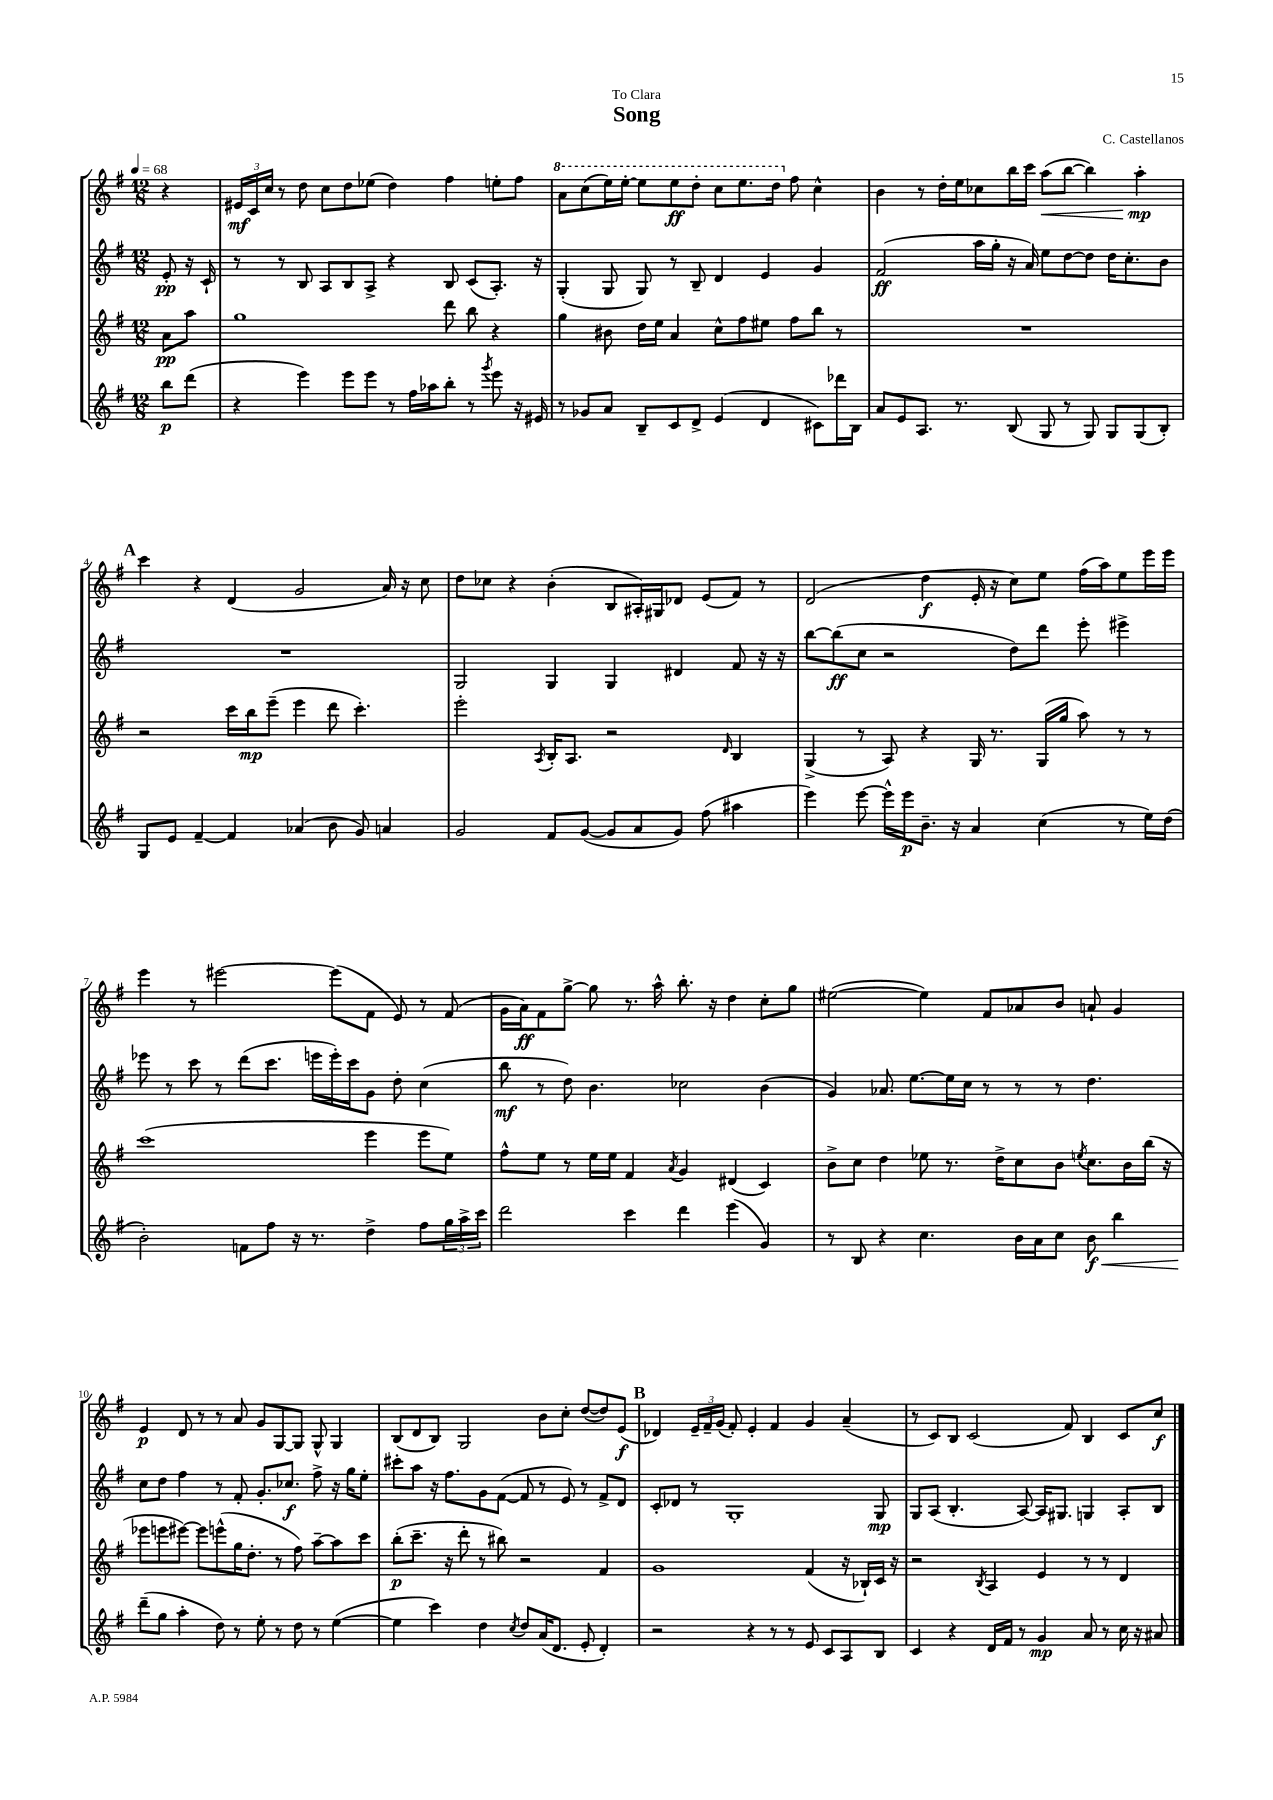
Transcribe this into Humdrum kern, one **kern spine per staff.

**kern	**kern	**kern	**kern
*staff4	*staff3	*staff2	*staff1
*clefG2	*clefG2	*clefG2	*clefG2
*k[f#]	*k[f#]	*k[f#]	*k[f#]
*M12/8	*M12/8	*M12/8	*M12/8
*MM68	*MM68	*MM68	*MM68
8bb\L	8a\L	8e'/	4r
(8ddd\J	8aa\J	16r	.
.	.	16c`/	.
=	=	=	=
4r	1gg	8r	24e#/LL
.	.	.	24c/
.	.	.	24cc/JJ
.	.	8r	8r
4eee\)	.	8B/	8dd\
.	.	8A/L	8cc\L
8eee\L	.	8B/	8dd\
8eee\J	.	8A^/J	(8ee-\J
8r	.	4r	4dd\)
16ff#\LL	.	.	.
16aa-\J	.	.	.
8bb'\J	8ddd\	8B/	4ff#\
8r	8bb\	(8c/L	.
8qggg/	.	.	.
8eee\	4r	8.A'/J)	8ee'\L
16r	.	.	8ff#\J
16e#/	.	16r	.
=	=	=	=
8r	4gg\	(4G'/	8aa\L
8g-/L	.	.	(8ccc\
8a/J	8b#\	8G/	16eee\L)
.	.	.	[16eee'\JJ
8B~/L	16dd\LL	8G/)	8eee\]L
.	16ee\JJ	.	.
8c/	4a/	8r	8eee\
8d^/J	.	8B~/	8ddd'\J
(4e/	8cc^^\L	4d/	8ccc\L
.	8ff#\	.	8.eee\
4d/	8ee#\J	4e/	.
.	.	.	16ddd\Jk
.	8ff#\L	.	8ff#\
8c#\L)	8bb\J	4g/	4cc^^\
16ddd-\L	8r	.	.
16B\JJ	.	.	.
=	=	=	=
8a/L	1.r	(2f#/	4b\
8e/	.	.	.
8.A/J	.	.	8r
.	.	.	16dd'\LL
8.r	.	.	16ee\J
.	.	16aa\LL	8cc-\
.	.	16gg'\JJ	.
(8B/	.	16r	16bb\L
.	.	16a/)	16ccc\JJ
8G/	.	8ee\L	(8aa\L
8r	.	[8dd\	[8bb\J
8G/)	.	8dd\]J	4bb\])
8G/L	.	16dd\LK	.
.	.	8.cc'\	.
(8G/	.	.	4aa'\
8B'/J)	.	8b\J	.
=	=	=	=
8G/L	2r	1.r	4ccc\
8e/J	.	.	.
[4f#~/	.	.	4r
4f#/]	16ccc\LL	.	(4d/
.	16bb\J	.	.
.	(8eee~\J	.	.
(4a-/	4eee\	.	2g/
8b\	8ddd\	.	.
8g/)	4.ccc'\)	.	.
4a/	.	.	16a/)
.	.	.	16r
.	.	.	8cc\
=	=	=	=
2g/	2eee'\	2G/	8dd\L
.	.	.	8cc-\J
.	.	.	4r
.	8qA/	.	.
8f#/L	16B'/LK	4G/	(4b'\
.	8.A/J	.	.
([8g/J	.	.	.
8g/]L	2r	4G/	8B/L
8a/	.	.	16A#'/L)
.	.	.	16G#/J
8g/J)	.	4d#/	8d-/J
(8ff#\	.	.	(8e/L
.	16qqd/	.	.
4aa#\	4B/	8f#/	8f#/J)
.	.	16r	8r
.	.	16r	.
=	=	=	=
4eee\)	(4G^/	[8bb\L	(2d/
.	.	(8bb\]	.
[8eee\	8r	8cc\J	.
16eee^^\]LL	8A/)	2r	.
16eee\J	.	.	.
8.b~\J	4r	.	4dd\
16r	.	.	.
4a/	16G/	.	16e'/
.	8.r	.	16r
.	.	8dd\L)	8cc\L)
(4cc\	(16G/LL	8ddd\J	8ee\J
.	16gg/JJ	.	.
.	8aa\)	8eee'\	(16ff#\LL
.	.	.	16aa\J)
8r	8r	4eee#^\	8ee\
16ee\LL)	8r	.	16eee\L
(16dd\JJ	.	.	16eee\JJ
=	=	=	=
2b'\)	(1ccc	8eee-\	4eee\
.	.	8r	.
.	.	8ccc\	8r
.	.	8r	[2eee#\
8f\L	.	(8ddd\L	.
8ff#\J	.	8.ccc\J	.
16r	.	.	.
8.r	.	16eee\LL	.
.	.	16eee'\)	(8eee#\]L
.	.	16ccc\J	.
4dd^\	4eee\	8g\J	8f#\J
.	.	8dd'\	8e/)
8ff#\L	8eee\L	(4cc\	8r
24gg\L	8ee\J)	.	(8f#/
24aa^\	.	.	.
24ccc\JJ	.	.	.
=	=	=	=
2ddd\	8ff#^^\L	8bb\	16g\LL
.	.	.	16a\J)
.	8ee\J	8r	8f#\
.	8r	8dd\)	[8gg^\J
.	16ee\LL	4.b\	8gg\]
.	16ee\JJ	.	.
4ccc\	4f#/	.	8.r
.	.	.	16aa^^\
.	8qa/	.	.
4ddd\	4g/	2cc-\	8.bb'\
.	.	.	16r
(4eee\	(4d#/	.	4dd\
4g/)	4c/)	(4b\	8cc'\L
.	.	.	8gg\J
=	=	=	=
8r	8b^\L	4g/)	([2ee#\
8B/	8cc\J	.	.
4r	4dd\	8.a-/	.
.	.	[8.ee\L	.
4.cc\	8ee-\	.	4ee#\])
.	8.r	16ee\]L	.
.	.	16cc\JJ	.
.	.	8r	8f#/L
.	16dd^\LK	.	.
16b\LL	8cc\	8r	8a-/
16a\J	.	.	.
8cc\J	8b\J	8r	8b/J
.	8qee/	.	.
8b\	8.cc\L	4.dd\	8a`/
4bb\	.	.	4g/
.	16b\L	.	.
.	(16bb\JJ	.	.
.	16r	.	.
=	=	=	=
(8ddd~\L	8eee-\L	8cc\L	4e/
8gg\J	8eee\	8dd\J	.
4aa'\	[8eee#\J)	4ff#\	8d/
.	8eee#\]L	.	8r
8dd\)	(8eee^^\	8r	8r
8r	16gg\K	8f#'/	8a/
.	8.dd'\J	.	.
8ee'\	.	8.g'/L	8g/L
8r	8r	.	[8G/
.	.	8.cc-/J	.
8dd\	8ff#\)	.	8G/]J
8r	[8aa~\L	8ff#^\	8G^^/
([4ee\	8aa\]	16r	4G/
.	.	16gg\LK	.
.	8ccc\J	8ee'\J	.
=	=	=	=
4ee\]	(8bb'\L	8ccc#'\L	(8B/L
.	8.ccc~\J	8aa\J	8d/
4ccc\)	.	16r	8B/J)
.	16r	8.ff#\L	.
.	8ddd'\	.	2G/
4dd\	8r	8g\	.
.	8bb#\)	([8f#\J	.
8qcc/	.	.	.
8dd/L	2r	8f#/]	.
(16a/K	.	8r	8b\L
8.d/J	.	.	.
.	.	8e/)	8cc'\J
8e'/	.	8r	([8dd/L
4d'/)	4f#/	8f#^/L	8dd/])
.	.	8d/J	(8e/J
=	=	=	=
2r	1g	8c'/L	4d-/)
.	.	8d-/J	.
.	.	8r	24e~/LL
.	.	.	24f#~/
.	.	.	(24g/JJ
.	.	1G'	8f#'/)
4r	.	.	4e'/
8r	.	.	4f#/
8r	.	.	.
8e/	(4f#/	.	4g/
8c/L	.	.	.
8A/	16r	.	(4a~/
.	16B-`/LL)	.	.
8B/J	16c/JJ	8G/	.
.	16r	.	.
=	=	=	=
4c/	2r	8G/L	8r
.	.	(8A/J	8c/L)
4r	.	4.B'/	8B/J
.	.	.	(2c/
.	8qB/	.	.
16d/LL	4A/	.	.
16f#/JJ	.	.	.
8r	.	[8A/)	.
4g/	4e/	16A/]LK	.
.	.	8.G#/J	.
.	.	.	8f#/)
8a/	8r	4G/	4B/
8r	8r	.	.
16cc\	4d/	8A'/L	8c/L
16r	.	.	.
8a#/	.	8B/J	8cc/J
==	==	==	==
*-	*-	*-	*-
